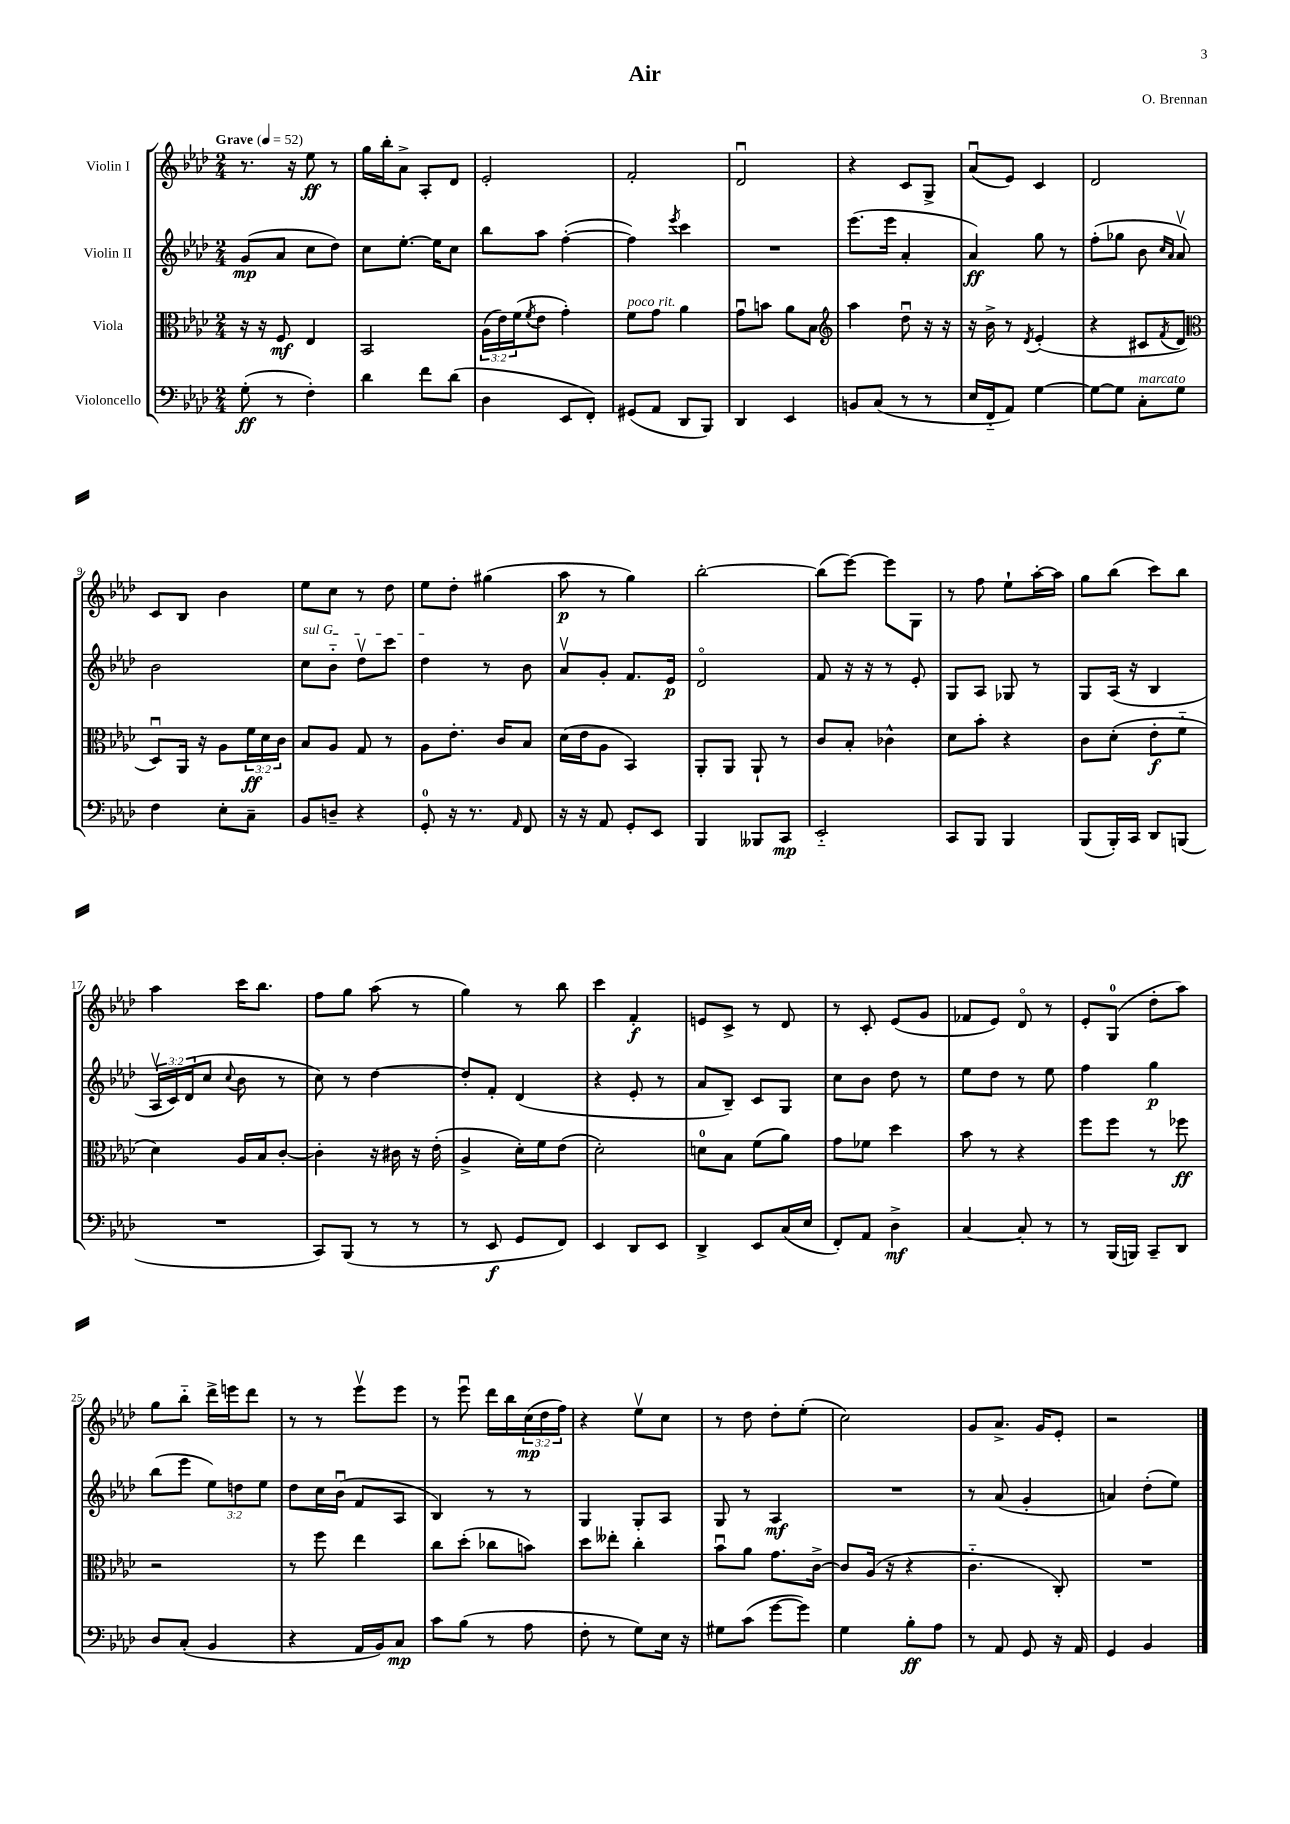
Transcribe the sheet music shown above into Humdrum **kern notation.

**kern	**kern	**kern	**kern
*staff4	*staff3	*staff2	*staff1
*clefF4	*clefC3	*clefG2	*clefG2
*k[b-e-a-d-]	*k[b-e-a-d-]	*k[b-e-a-d-]	*k[b-e-a-d-]
*M2/4	*M2/4	*M2/4	*M2/4
*MM52	*MM52	*MM52	*MM52
(8G'	16r	(8g	8.r
.	16r	.	.
8r	8F	8a-	.
.	.	.	16r
4F')	4E-	8cc	8ee-
.	.	8dd-)	8r
=	=	=	=
4d-	2BB-	8cc	16gg
.	.	.	16bb-'
.	.	[8.ee-'	8a-^
8f	.	.	8A-'
.	.	16ee-]	.
(8d-	.	8cc	8d-
=	=	=	=
4D-	(24A-	8bb-	2e-'
.	24e-)	.	.
.	(24f	.	.
.	8qf	.	.
.	8e-	8aa-	.
8EE-	4g')	([4ff'	.
8FF')	.	.	.
=	=	=	=
(8GG#	8f	4ff])	2f'
8AA-	8g	.	.
.	.	8qeee-	.
8DD-	4a-	4ccc	.
8BBB-)	.	.	.
=	=	=	=
4DD-	8gu	2r	2d-u
.	8b	.	.
4EE-	8a-	.	.
.	8B-	.	.
=	=	=	=
*	*clefG2	*	*
8BB	4aa-	(8.eee-	4r
(8C	.	.	.
.	.	16eee-	.
8r	8dd-u	4a-'	8c
8r	16r	.	8G^
.	16r	.	.
=	=	=	=
16E-	16r	4a-)	(8a-u
16FF'~	16b-^	.	.
8AA-)	8r	.	8e-)
.	8qd-	.	.
[4G	(4e-'	8gg	4c
.	.	8r	.
=	=	=	=
8G_	4r	(8ff'	2d-
8G]	.	8gg-	.
8C'	8c#	8b-	.
.	.	16qqcc	.
.	8qf	16qqa-	.
8G	8d-	8a-v)	.
=	=	=	=
*	*clefC3	*	*
4F	8D-u)	2b-	8c
.	16AA-	.	8B-
.	16r	.	.
8E-'	8A-	.	4b-
8C~	24f	.	.
.	24d-	.	.
.	24c	.	.
=	=	=	=
8BB-	8B-	8cc	8ee-
8D~	8A-	8b-'~	8cc
4r	8G	8dd-v	8r
.	8r	8ccc	8dd-
=	=	=	=
8GG'	8A-	4dd-	8ee-
16r	8.e-'	.	8dd-'
8.r	.	.	.
.	.	8r	(4gg#
.	16c	.	.
16qqAA-	.	.	.
8FF	8B-	8b-	.
=	=	=	=
16r	(16d-	8a-v	8aa-
16r	16e-	.	.
8AA-	8A-	8g'	8r
8GG'	4BB-)	8.f	4gg)
8EE-	.	.	.
.	.	16e-	.
=	=	=	=
4BBB-	8AA-'	2d-o	[2bb-'
.	8AA-	.	.
8BBB--	8AA-`	.	.
8CC	8r	.	.
=	=	=	=
2EE-'~	8c	8f	(8bb-]
.	8B-'	16r	[8eee-)
.	.	16r	.
.	4c-^^	8r	8eee-]
.	.	8e-'	8G
=	=	=	=
8CC	8d-	8G	8r
8BBB-	8b-'	8A-	8ff
4BBB-	4r	8G-	8ee-`
.	.	8r	[16aa-'
.	.	.	16aa-]
=	=	=	=
(8BBB-	8c	8G	8gg
16BBB-')	(8d-'	(16A-	(8bb-
16CC	.	16r	.
8DD-	8e-'	4B-	8ccc)
(8BBB	8f'~	.	8bb-
=	=	=	=
2r	4d-)	24A-v	4aa-
.	.	24c)	.
.	.	(24d-	.
.	.	8cc	.
.	.	8qqcc	.
.	16A-	8b-	16ccc
.	16B-	.	8.bb-
.	[8c'	8r	.
=	=	=	=
8CC)	4c']	8cc)	8ff
(8BBB-	.	8r	8gg
8r	16r	[4dd-	(8aa-
.	16c#	.	.
8r	16r	.	8r
.	(16e-'	.	.
=	=	=	=
8r	4A-^	8dd-']	4gg)
8EE-	.	8f'	.
8GG	16d-')	(4d-	8r
.	16f	.	.
8FF)	(8e-	.	8bb-
=	=	=	=
4EE-	2d-')	4r	4ccc
8DD-	.	8e-'	4f'
8EE-	.	8r	.
=	=	=	=
4DD-^	8d	8a-	8e
.	8B-	8B-~)	8c^
8EE-	(8f	8c	8r
(16C	8a-)	8G	8d-
16E-	.	.	.
=	=	=	=
8FF')	8g	8cc	8r
8AA-	8f-	8b-	8c'
4D-^	4dd-	8dd-	(8e-
.	.	8r	8g
=	=	=	=
[4C	8b-	8ee-	8f-
.	8r	8dd-	8e-)
8C']	4r	8r	8d-o
8r	.	8ee-	8r
=	=	=	=
8r	8ff	4ff	8e-'
(16BBB-	8ff	.	(8G
16BBB)	.	.	.
8CC~	8r	4gg	8dd-'
8DD-	8ff-	.	8aa-)
=	=	=	=
8D-	2r	(8bb-	8gg
(8C'	.	8eee-	8bb-'~
4BB-	.	12ee-)	16ddd-^
.	.	.	16eee
.	.	12dd	.
.	.	.	8ddd-
.	.	12ee-	.
=	=	=	=
4r	8r	8dd-	8r
.	8ff	16cc	8r
.	.	(16b-u	.
16AA-	4ee-	8f	8eee-v
16BB-)	.	.	.
8C	.	8A-	8eee-
=	=	=	=
8c	8cc	4B-)	8r
(8B-	(8dd-'	.	8eee-u
8r	8cc-	8r	16ddd-
.	.	.	16bb-
8A-	8b)	8r	(24cc
.	.	.	24dd-
.	.	.	24ff)
=	=	=	=
8F'	8dd-	4G	4r
8r	8ee--'	.	.
8G)	4cc'	8G'	8ee-v
16E-	.	8A-	8cc
16r	.	.	.
=	=	=	=
8G#	8b-u	8G	8r
(8c	8a-	8r	8dd-
[8g	8.g	4A-	8dd-'
8g])	.	.	(8ee-'
.	[16c^	.	.
=	=	=	=
4G	8c]	2r	2cc)
.	(16A-	.	.
.	16r	.	.
8B-'	4r	.	.
8A-	.	.	.
=	=	=	=
8r	4.c'~	8r	8g
8AA-	.	(8a-	8.a-^
8GG	.	4g'	.
.	.	.	16g
16r	8C')	.	8e-'
16AA-	.	.	.
=	=	=	=
4GG	2r	4a)	2r
4BB-	.	(8dd-'	.
.	.	8ee-)	.
==	==	==	==
*-	*-	*-	*-
